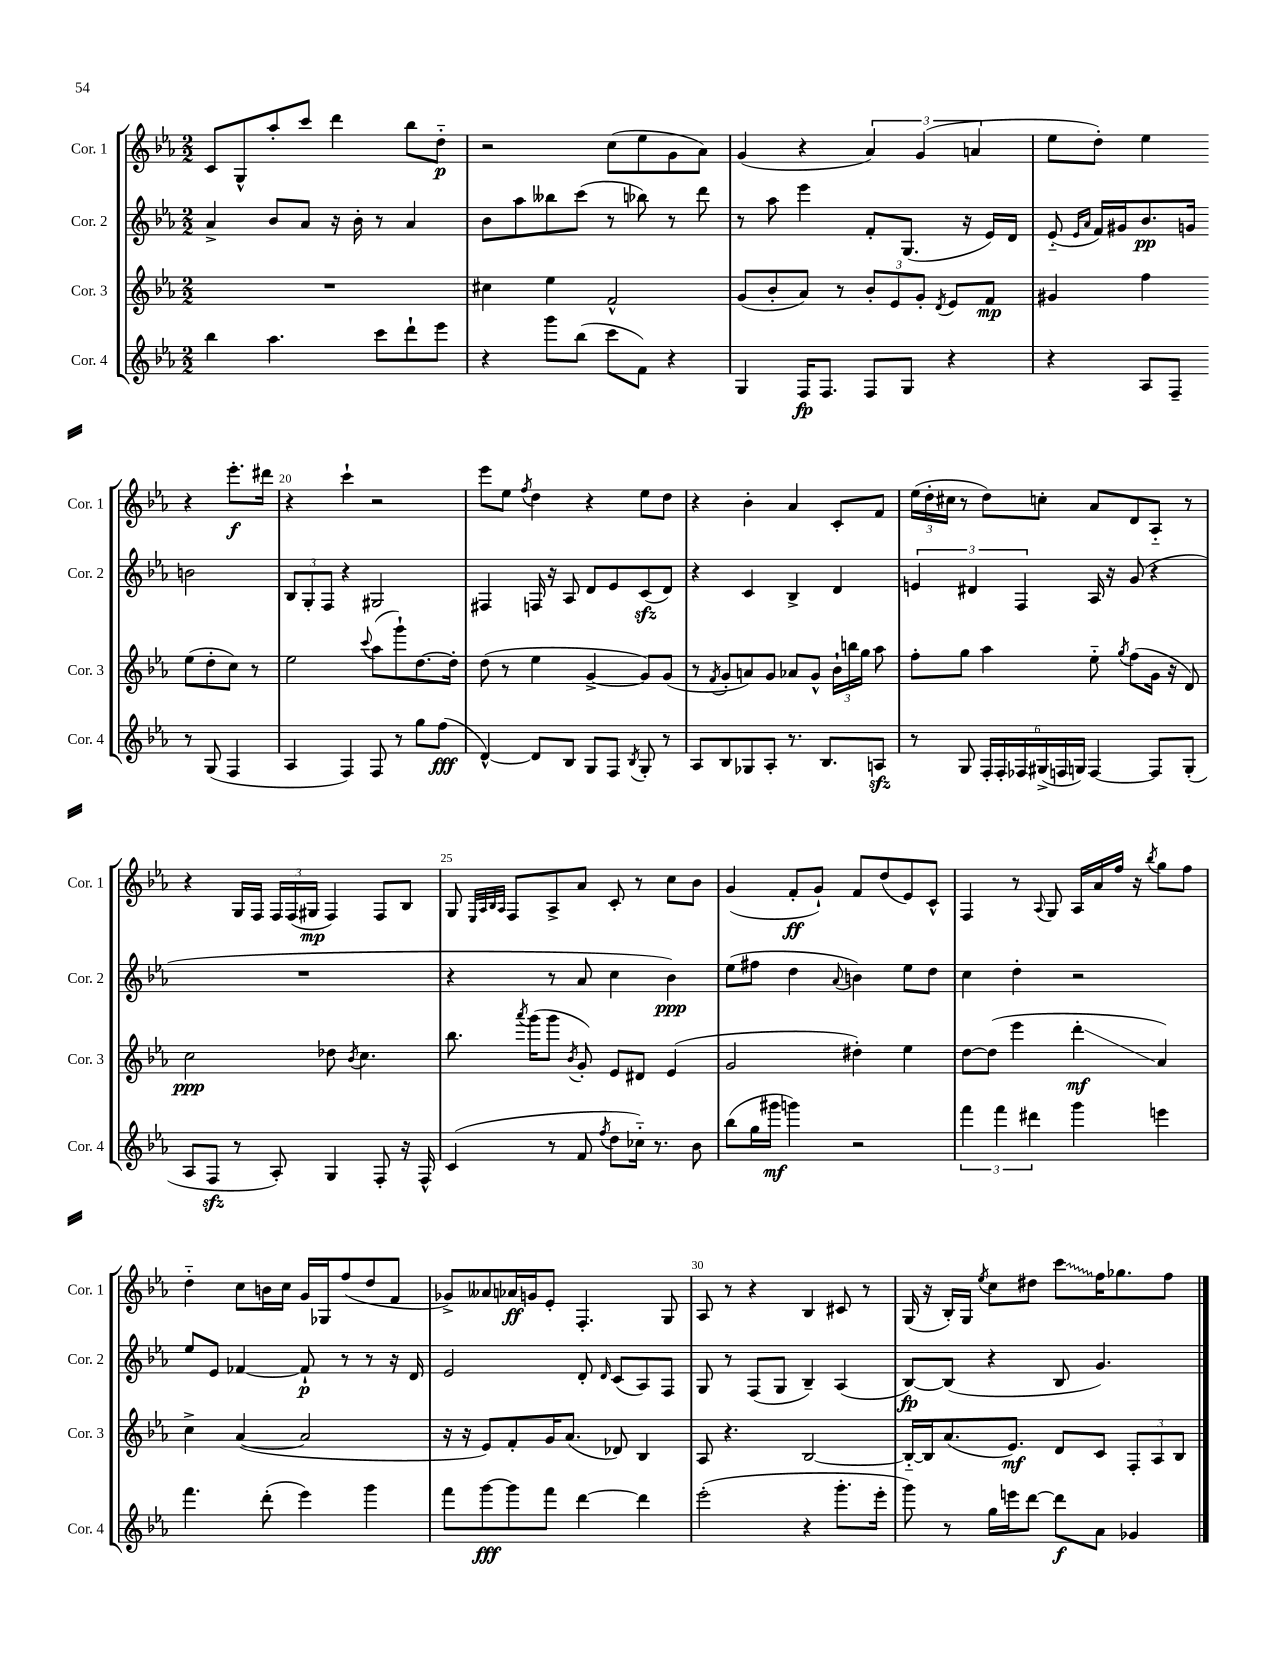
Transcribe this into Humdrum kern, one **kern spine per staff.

**kern	**kern	**kern	**kern
*staff4	*staff3	*staff2	*staff1
*clefG2	*clefG2	*clefG2	*clefG2
*k[b-e-a-]	*k[b-e-a-]	*k[b-e-a-]	*k[b-e-a-]
*M2/2	*M2/2	*M2/2	*M2/2
4bb-\	1r	4a-^/	8c/L
.	.	.	8G^^/
4.aa-\	.	8b-/L	8aa-'/
.	.	8a-/J	8ccc/J
.	.	16r	4ddd\
.	.	16b-'\	.
8ccc\L	.	8r	.
8ddd`\	.	4a-/	8bb-\L
8eee-\J	.	.	8dd'~\J
=	=	=	=
4r	4cc#\	8b-\L	2r
.	.	8aa-\	.
8ggg\L	4ee-\	8bb--\	.
(8bb-\J	.	(8ccc\J	.
8ccc\L	2f^^/	8r	(8cc\L
8f\J)	.	8bb-\)	8ee-\
4r	.	8r	8g\
.	.	8ddd\	8a-\J)
=	=	=	=
4G/	(8g/L	8r	(4g/
.	8b-'/	8aa-\	.
16F/LK	8a-/J)	4eee-\	4r
8.F/J	.	.	.
.	8r	.	.
8F/L	12b-'/L	8f'/L	6a-/)
.	12e-/	.	.
8G/J	.	(8.G/J	.
.	12g'/J	.	(6g/
.	8qd/	.	.
4r	8e-/L	.	.
.	.	16r	.
.	.	.	6a/
.	8f/J	16e-/LL)	.
.	.	16d/JJ	.
=	=	=	=
4r	4g#/	(8e-'~/	8ee-\L
.	.	16qqe-/LL	.
.	.	16qqa-/JJ	.
.	.	16f/LL)	8dd'\J)
.	.	16g#/J	.
8A-/L	4ff\	8.b-/	4ee-\
8F~/J	.	.	.
.	.	16g/Jk	.
8r	(8ee-\L	2b\	4r
(8G/	8dd'\	.	.
4F/	8cc\J)	.	8.eee-'\L
.	8r	.	.
.	.	.	16ddd#\Jk
=	=	=	=
4A-/	2ee-\	12B-/L	4r
.	.	12G'/	.
.	.	12F/J	.
4F/)	.	4r	4ccc`\
.	8qqccc/	.	.
8F/	(8aa-\L	2G#/	2r
8r	8ggg`\)	.	.
8gg\L	[8.dd\	.	.
(8ff\J	.	.	.
.	16dd'\]Jk	.	.
=	=	=	=
[4d^^/)	(8dd\	4F#/	8eee-\L
.	8r	.	8ee-\J
.	.	.	8qff/
8d/]L	4ee-\	16F/	4dd\
.	.	16r	.
8B-/J	.	8A-/	.
8G/L	[4g^/	8d/L	4r
8F/J	.	8e-/	.
8qB-/	.	.	.
8G'/	8g/]L)	(8c/	8ee-\L
8r	(8g/J	8d/J)	8dd\J
=	=	=	=
8A-/L	8r	4r	4r
.	8qf/	.	.
8B-/	8g'/L	.	.
8G-/	8a/)	4c/	4b-'\
8A-'/J	8g/J	.	.
8.r	8a-/L	4B-^/	4a-/
.	8g^^/J	.	.
8.B-/L	.	.	.
.	24b-`\LL	4d/	8c'/L
.	24bb\	.	.
.	24gg\JJ	.	.
8A/J	8aa-\	.	8f/J
=	=	=	=
8r	8ff'\L	6e/	(24ee-\LL
.	.	.	24dd'\
.	.	.	24cc#\JJ
8G/	8gg\J	.	8r
.	.	6d#/	.
24F'/LL	4aa-\	.	8dd\L)
24F'/	.	.	.
24F-/	.	6F/	.
(24G#^/	.	.	8cc'\J
24F/	.	.	.
24G/JJ)	.	.	.
[4F/	8ee-'~\	16A-/	8a-/L
.	.	16r	.
.	8qgg/	.	.
.	(8ff\L	(8g/	8d/
8F/]L	16g\Jk	4r	8A-'~/J
.	16r	.	.
(8G'/J	8d/)	.	8r
=	=	=	=
8A-/L	2cc\	1r	4r
8F/J	.	.	.
8r	.	.	16G/LL
.	.	.	16F/JJ
8A-'/)	.	.	24F/LL
.	.	.	(24F/
.	.	.	24G#/JJ
4G/	8dd-\	.	4F/)
.	8qb-/	.	.
.	4.cc\	.	.
8F'/	.	.	8F/L
16r	.	.	8B-/J
16F^^/	.	.	.
=	=	=	=
(4c/	8.bb-\	4r	8G/
.	.	.	32qqE-/LLL
.	.	.	32qqA-/
.	.	.	32qqB-/
.	.	.	32qqA-/JJJ
.	.	.	8F/L
.	8qaaa-/	.	.
.	(16ggg\LK	.	.
8r	8ggg\J	8r	8A-^/
.	8qb-/	.	.
8f/	8g'/)	8a-/	8a-/J
8qff/	.	.	.
8dd\L	8e-/L	4cc\	8c'/
16cc-'~\Jk)	8d#/J	.	8r
8.r	.	.	.
.	(4e-/	4b-\)	8cc\L
8b-\	.	.	8b-\J
=	=	=	=
(8bb-\L	2g/	(8ee-\L	(4g/
16gg\L	.	8ff#\J	.
16ggg#\JJ	.	.	.
4ggg\)	.	4dd\	8f'/L
.	.	.	8g`/J)
.	.	8qqa-/	.
2r	4dd#'\)	4b\)	8f/L
.	.	.	(8dd/
.	4ee-\	8ee-\L	8e-/)
.	.	8dd\J	8c^^/J
=	=	=	=
6fff\	[8dd\L	4cc\	4F/
.	(8dd\]J	.	.
6fff\	.	.	.
.	4eee-\	4dd'\	8r
6ddd#\	.	.	.
.	.	.	8qqA-/
.	.	.	8G/
4ggg\	4ddd'\	2r	16A-/LL
.	.	.	16a-/
.	.	.	16ff/JJ
.	.	.	16r
.	.	.	8qbb-/
4eee\	4a-/)	.	8gg\L
.	.	.	8ff\J
=	=	=	=
4.fff\	4cc^\	8ee-/L	4dd'~\
.	.	8e-/J	.
.	([4a-/	[4f-/	8cc\L
(8ddd'\	.	.	16b\L
.	.	.	16cc\JJ
4eee-\)	2a-/]	8f-`/]	16g/LL
.	.	.	16G-/J
.	.	8r	(8ff/
4ggg\	.	8r	8dd/
.	.	16r	8f/J
.	.	16d/	.
=	=	=	=
8fff\L	16r	2e-/	8g-^/L)
.	16r	.	.
[8ggg\	8e-/L)	.	8a--/
8ggg\]	8f'/	.	16a-/L
.	.	.	16g/J
8fff\J	16g/K	.	8e-'/J
.	(8.a-/J	.	.
[4ddd\	.	8d'/	4.F'/
.	.	16qqd/	.
.	8d-/)	(8c/L	.
4ddd\]	4B-/	8A-/)	.
.	.	8F/J	8G/
=	=	=	=
(2eee-'\	8A-/	8G/	8A-/
.	4.r	8r	8r
.	.	(8F/L	4r
.	.	8G/J	.
4r	[2B-/	4B-~/)	4B-/
8.ggg'\L	.	(4A-/	8c#/
.	.	.	8r
16eee-'\Jk	.	.	.
=	=	=	=
8ggg\)	16B-'~/_LL	[8B-/L)	(16G/
.	16B-/]J	.	16r
8r	(8.a-/	(8B-/]J	16B-'/LL)
.	.	.	16G/JJ
.	.	.	8qee-/
16gg\LL	.	4r	8cc\L
16eee\J	8.e-/J)	.	.
[8ddd\J	.	.	8dd#\J
8ddd\]L	8d/L	8B-/	8ccc\L
8a-\J	8c/J	4.g/)	16ff\K
.	.	.	8.gg-\
4g-/	12F'/L	.	.
.	12A-/	.	.
.	.	.	8ff\J
.	12B-/J	.	.
==	==	==	==
*-	*-	*-	*-
